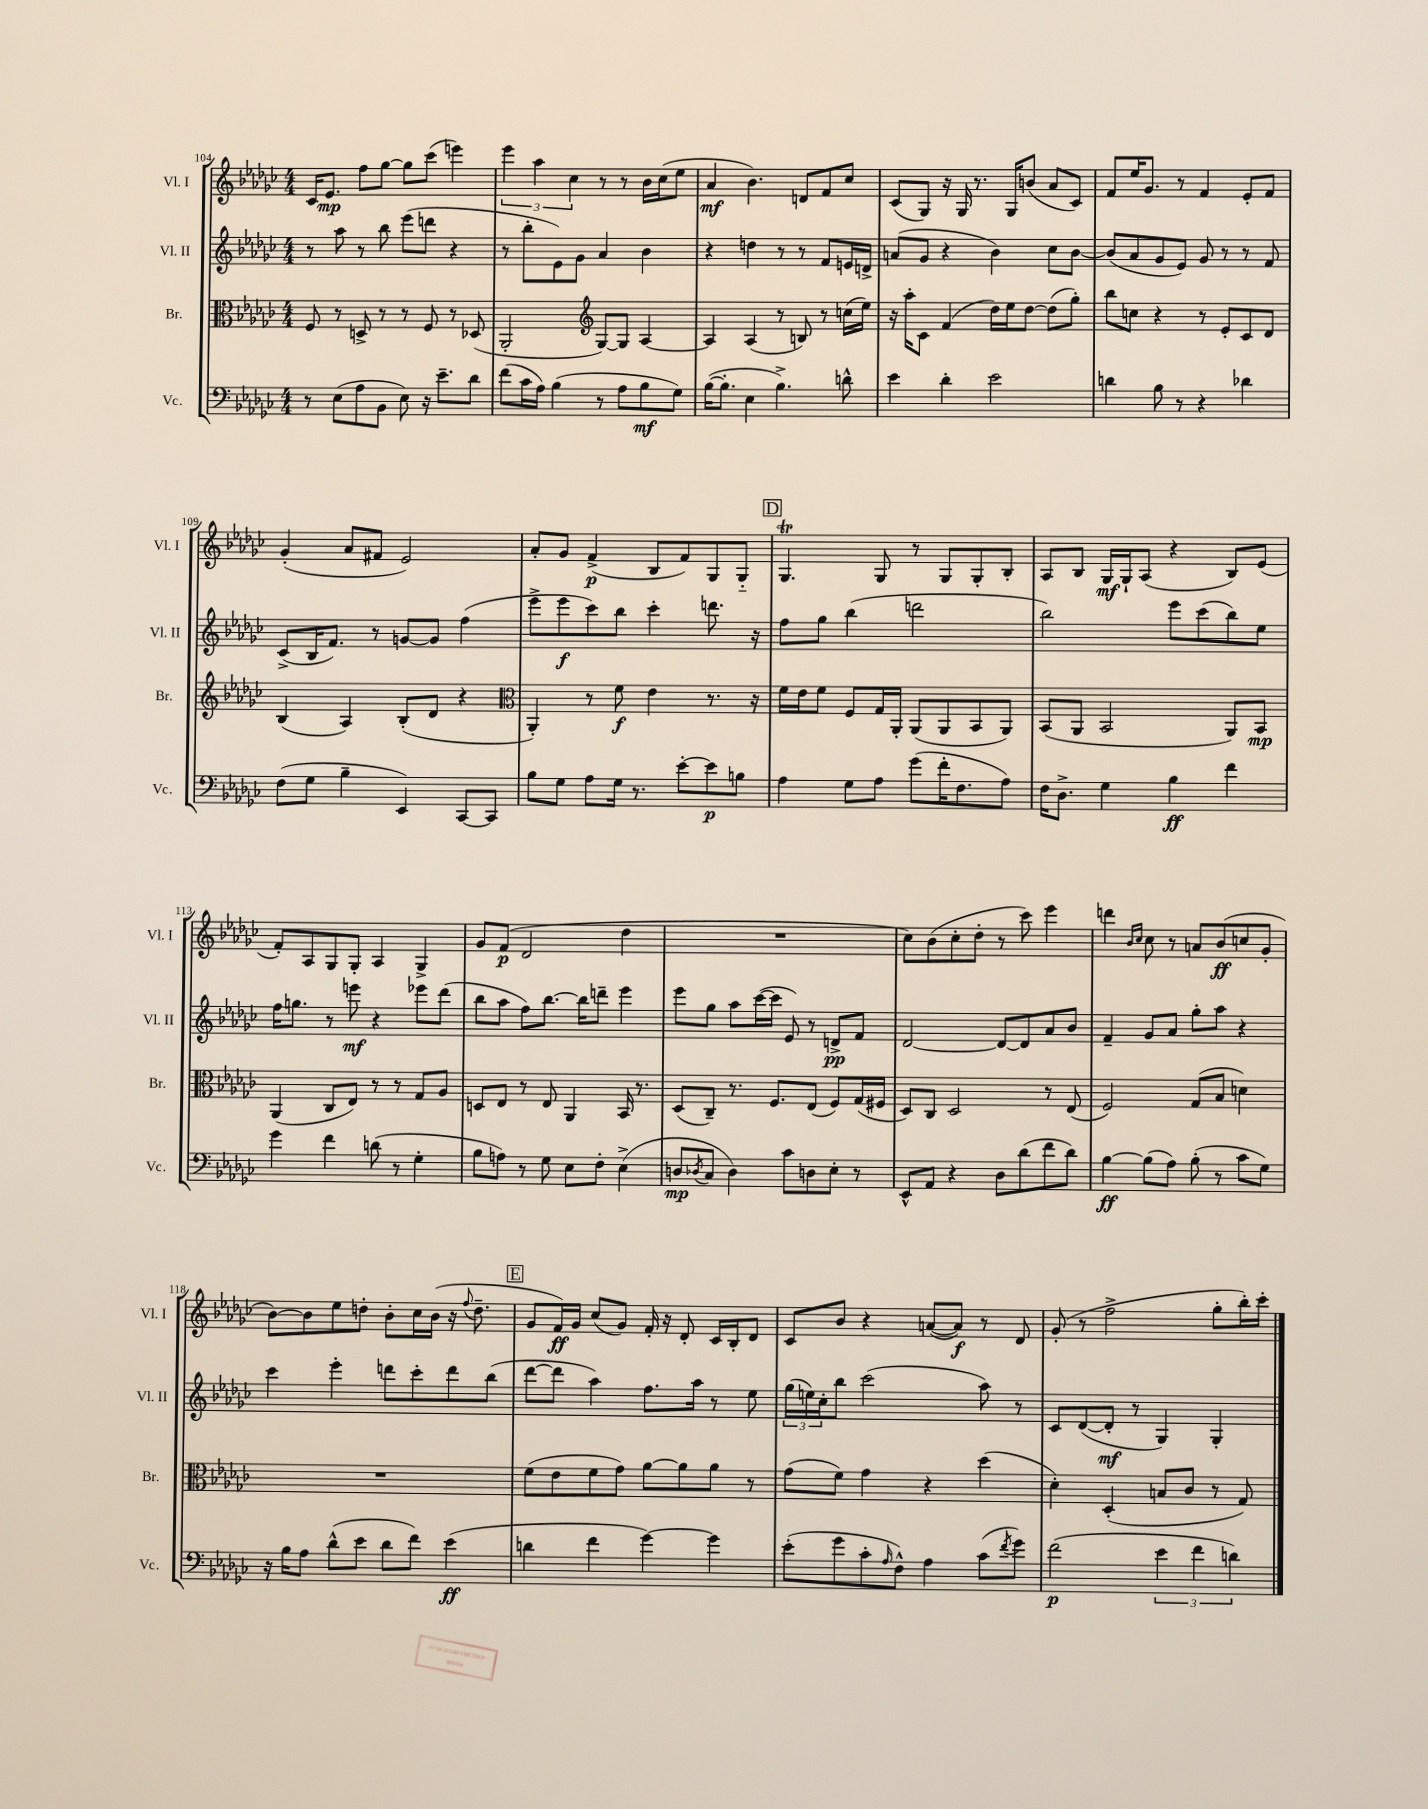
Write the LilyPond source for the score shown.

<<
\new StaffGroup <<
\new Staff = "s0" \with { instrumentName = "Vl. I" shortInstrumentName = "Vl. I" } {
    \clef treble \key ges \major \numericTimeSignature \time 4/4
    ces'16 ees'8.\mp f''8 ges''8~ ges''8 ces'''8( e'''4) |
    \tuplet 3/2 { ees'''4 aes''4 ces''4 } r8 r8 bes'16 ces''16( ees''8 |
    aes'4\mf bes'4.) d'8 f'8 ces''8 |
    ces'8( ges8) r16 ges16 r8. ges16 b'8( aes'8 ces'8) |
    f'8 ees''16 ges'8. r8 f'4 ees'8-. f'8 |
    ges'4-.( aes'8 fis'8 ees'2) |
    aes'8-. ges'8 f'4->\p( bes8 f'8) ges8 ges8-_ |
    \mark \markup { \box "D" } ges4.\trill ges8 r8 ges8 ges8-. bes8-. |
    aes8 bes8 ges16\mf ges16-! aes8( r4 bes8) ees'8( |
    f'8-.) aes8 ges8 ges8-. aes4 ges4-> |
    ges'8 f'8\p( des'2 des''4 |
    R1 |
    ces''8) bes'8( ces''8-. des''8-. r8 ces'''8) ees'''4 |
    d'''4 \grace { bes'16 ces''16 } ces''8 r8 a'8 bes'8\ff( c''8 ges'8-. |
    bes'8~) bes'8 ees''8 d''8-. bes'8-. ces''16 bes'16( r16 \appoggiatura { f''8 } d''8.-- |
    \mark \markup { \box "E" } ges'8 f'16\ff) ges'16 ces''8( ges'8) f'16-. r16 des'8-. ces'16 bes16-. des'8 |
    ces'8 bes'8 r4 a'8~( a'8\f) r8 des'8 |
    ges'8-.( r8 f''2-> ges''8-. bes''16-.) ces'''16-. \bar "|." |
}
\new Staff = "s1" \with { instrumentName = "Vl. II" shortInstrumentName = "Vl. II" } {
    \clef treble \key ges \major \numericTimeSignature \time 4/4
    r8 aes''8 r8 bes''8 ees'''8( d'''8 r4 |
    r8 bes''8-. ees'8) ges'8 aes'4 bes'4 |
    r4 d''4 r8 r8 f'8 e'16 d'16-> |
    a'8( ges'8 r4 bes'4) ces''8 bes'8~ |
    bes'8( aes'8 ges'8 ees'8) ges'8 r8 r8 f'8 |
    ces'8->( bes16 f'8.) r8 g'8~ g'8 f''4( |
    ees'''8-> ees'''8\f ces'''8) bes''8 ces'''4-. d'''8. r16 |
    \mark \markup { \box "D" } f''8 ges''8 bes''4( d'''2 |
    bes''2) ees'''8 ces'''8( bes''8) ees''8 |
    f''16 g''8. r8 e'''8\mf r4 ees'''8 des'''8( |
    bes''8 aes''8 f''8) bes''8.~ bes''16 d'''8-- ees'''4 |
    ees'''8 ges''8 aes''8 ces'''16~( ces'''16 ees'8) r8 d'8->\pp f'8 |
    des'2~ des'8~ des'8 aes'8 bes'8 |
    f'4-- ges'8 aes'8 ges''8-. aes''8 r4 |
    ces'''4 ees'''4-. d'''8 ces'''8-. d'''8 bes''8( |
    \mark \markup { \box "E" } des'''8~ des'''8 aes''4) f''8. aes''16 r8 ees''8 |
    \tuplet 3/2 { ges''16( e''16) ces''16-. } bes''8 ces'''2( aes''8) r8 |
    ces'8 des'8~( des'8-.\mf r8 ges4) ges4-. \bar "|." |
}
\new Staff = "s2" \with { instrumentName = "Br." shortInstrumentName = "Br." } {
    \clef alto \key ges \major \numericTimeSignature \time 4/4
    f8 r8 d8-> r8 r8 f8 r8 des8( |
    aes,2-. \clef treble ges8~) ges8 aes4~ |
    aes4 aes4( r8 b8) r8 c''16( ees''16) |
    r16 aes''16-. ces'8 f'4( des''16) ees''16 des''8~ des''8( ges''8-.) |
    bes''8 c''8 r4 r8 ees'8-. ces'8 des'8 |
    bes4( aes4) bes8-.( des'8 r4 |
    \clef alto aes,4-.) r8 f'8\f ees'4 r8. r16 |
    \mark \markup { \box "D" } f'16 ees'16 f'8 f8 ges16 aes,16-. aes,8( aes,8 bes,8 aes,8) |
    bes,8( aes,8 bes,2 aes,8) bes,8\mp |
    aes,4( ces8 ees8) r8 r8 ges8 aes8 |
    d8 ees8 r8 ees8 aes,4 bes,16 r8. |
    des8( ces8--) r8. f8. ees8( f8) ges16( fis16 |
    des8) ces8 des2 r8 ees8( |
    f2) ges8( bes8 d'4) |
    R1 |
    \mark \markup { \box "E" } f'8( ees'8 f'8 ges'8) aes'8~ aes'8 aes'8 r8 |
    ges'8( f'8) ges'4 r4 des''4( |
    des'4-.) des4-.( b8 ces'8 r8 ges8) \bar "|." |
}
\new Staff = "s3" \with { instrumentName = "Vc." shortInstrumentName = "Vc." } {
    \clef bass \key ges \major \numericTimeSignature \time 4/4
    r8 ees8( aes8 bes,8 ees8) r16 ees'8.-- des'8 |
    f'8( ces'16 aes16) bes4( r8 aes8 bes8\mf ges8) |
    bes16~( bes8.-. ees4 bes4.->) d'8-^ |
    ees'4 des'4-. ees'2 |
    d'4 bes8 r8 r4 des'4 |
    f8( ges8 bes4-- ees,4) ces,8~ ces,8 |
    bes8 ges8 aes8 ges16 r8. ees'8~-. ees'8\p b8 |
    \mark \markup { \box "D" } aes4 ges8 aes8 ges'8( f'16-. f8. aes8) |
    f16 des8.-> ges4 bes4\ff f'4 |
    ges'4 f'4 d'8( r8 ges4-. |
    bes8 a8) r8 ges8 ees8 f8-. ees4->( |
    d8\mp \acciaccatura { des8 } ces8 des4) ces'8 d8 ees8-. r8 |
    ees,8-^ aes,8 r4 des8 des'8( f'8 des'8) |
    bes4~\ff bes8( aes8) bes8-.( r8 ces'8 ges8) |
    r16 bes16 aes8 des'8-^( ees'8 des'8 f'8) ees'4\ff( |
    \mark \markup { \box "E" } d'4 f'4 ges'4~) ges'4 |
    ees'8-.( ges'8 ces'8-. \grace { aes16 } f8-^) aes4 ces'8( \acciaccatura { f'8 } ges'8) |
    f'2\p( \tuplet 3/2 { ees'4 f'4 d'4) } \bar "|." |
}
>>
>>
\layout { \context { \Score currentBarNumber = #104 } }
